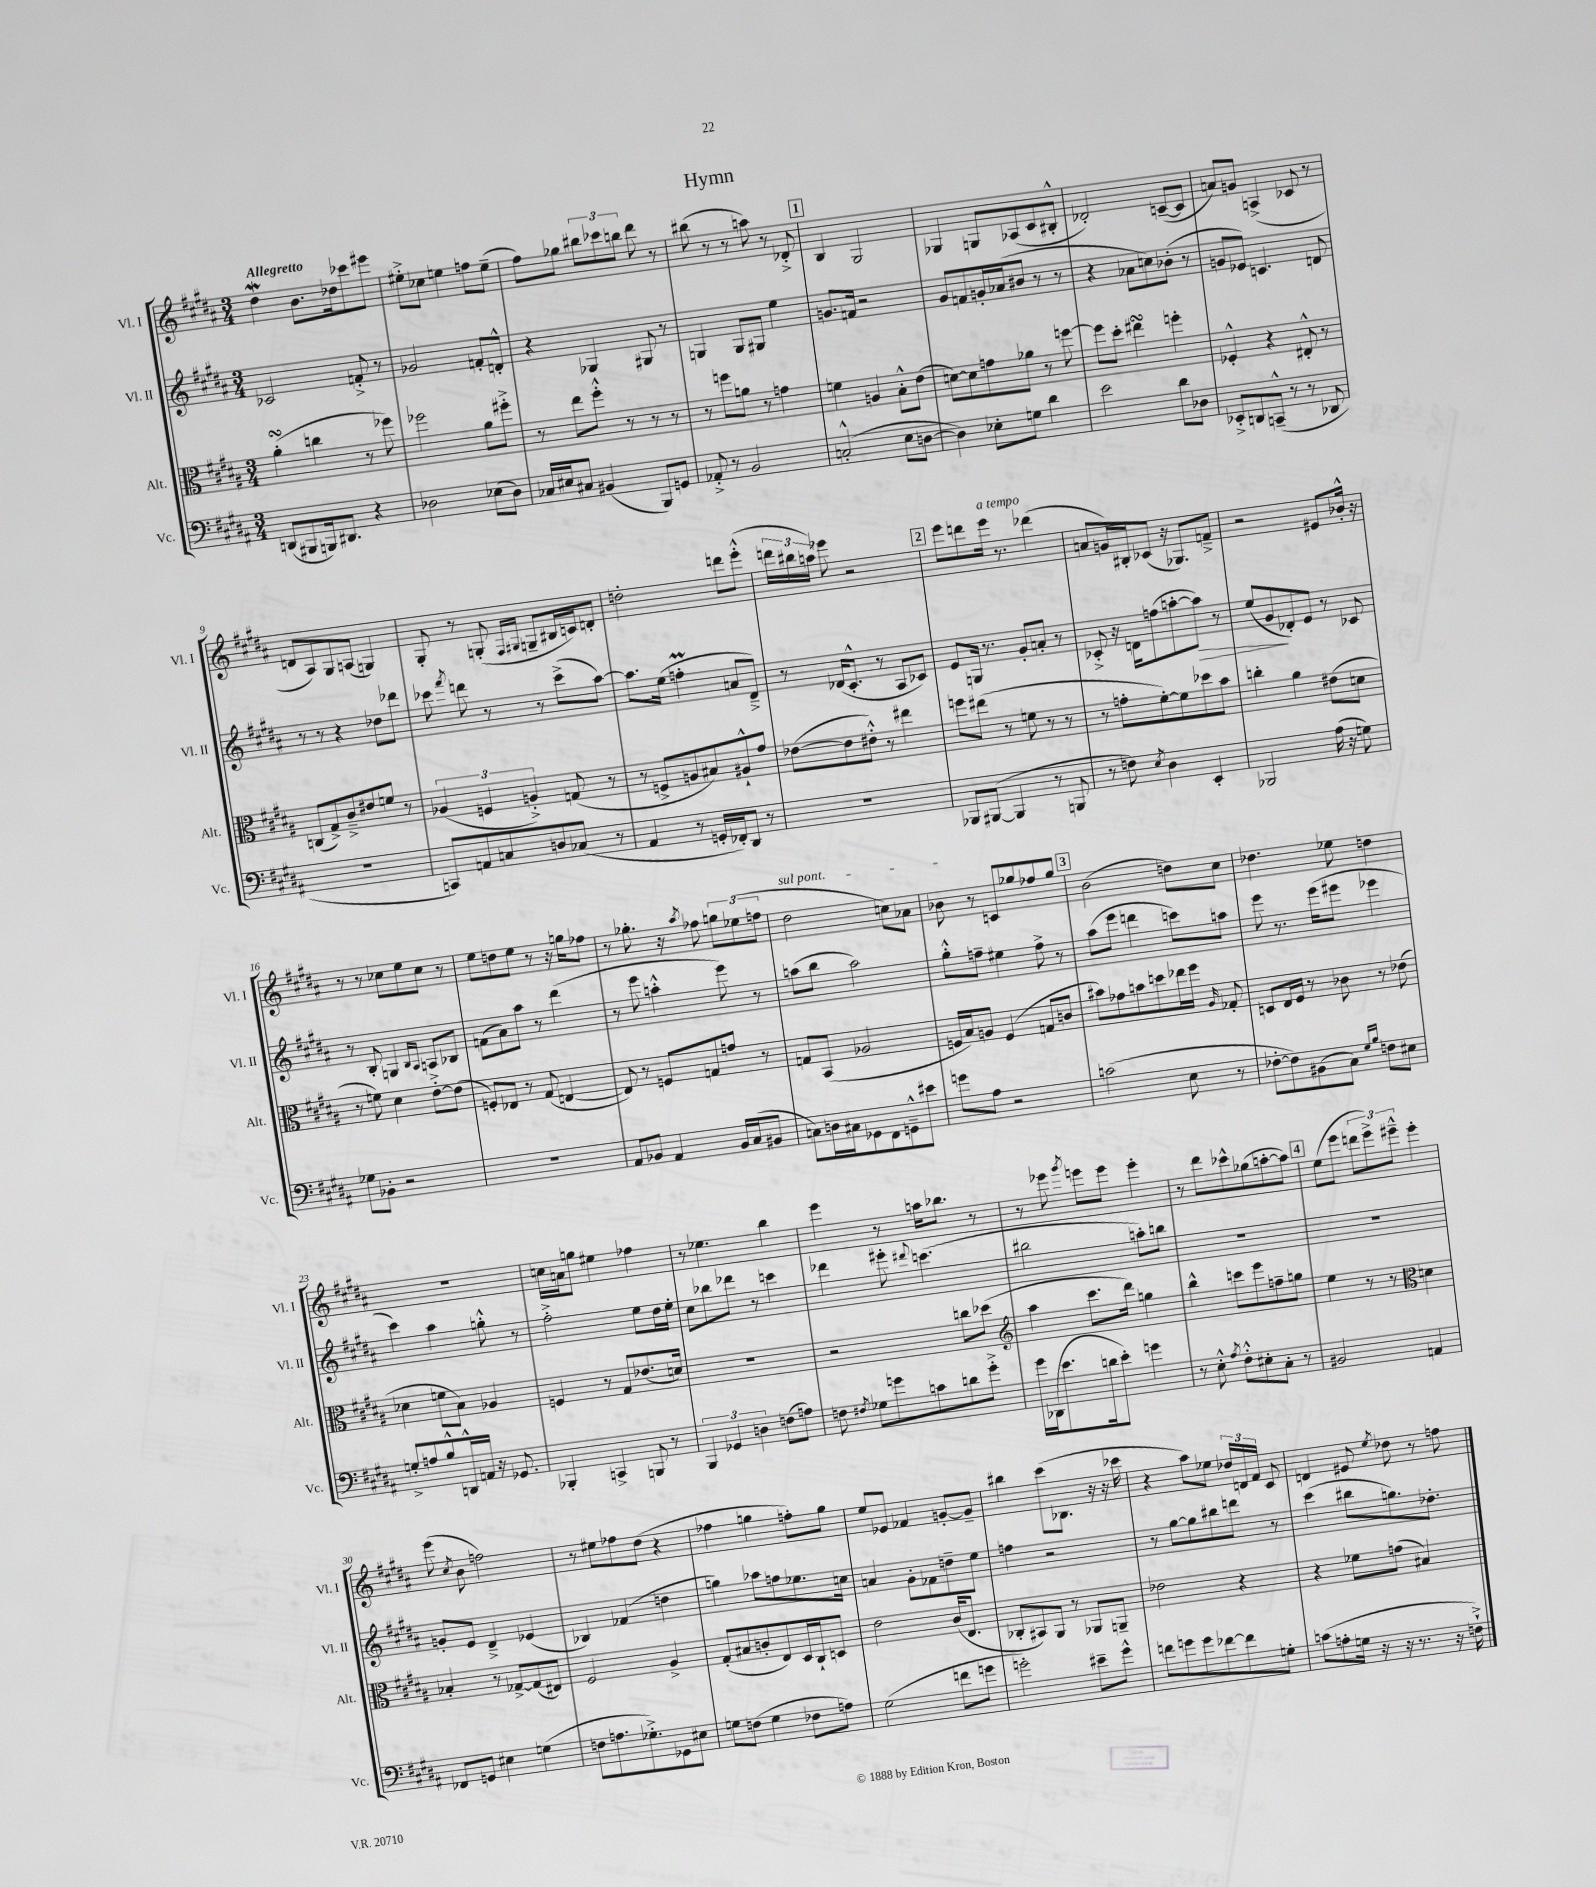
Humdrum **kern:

**kern	**kern	**kern	**kern
*staff4	*staff3	*staff2	*staff1
*clefF4	*clefC3	*clefG2	*clefG2
*k[f#c#g#d#a#]	*k[f#c#g#d#a#]	*k[f#c#g#d#a#]	*k[f#c#g#d#a#]
*M3/4	*M3/4	*M3/4	*M3/4
(8DD	(4a#'	2c-	4dd#
8BBB#	.	.	.
16BBB)	4cc	.	8.b
8.DD#	.	.	.
.	.	.	16dd-
4r	8r	8f'^	8ccc-
.	8ff-)	8r	8eee#
=	=	=	=
2D-	2ff-	2g-	8ee#'^
.	.	.	8cc-
.	.	.	4ee
(8E-	8a#	8f'	8ff
8D-)	8ff#'^	8d'^^	(8ee~
=	=	=	=
16C-	8r	4r	8ff#)
16E#	.	.	.
8C#	8ee	.	8gg-
(4BB#	8ff#'^^	4G-	12bb#
.	.	.	12ccc-
.	8r	.	.
.	.	.	12bb
8BBB)	8r	8G#	8ddd#
8GG	8r	8r	8r
=	=	=	=
8AA-'^	8r	4G	(8bb#
8r	8ff	.	8r
2BB	8a	8G	8r
.	8r	8G#	8aa)
.	4g	4ee	8r
.	.	.	8d-'^
=	=	=	=
(2C'^^	4f	8.g	4B
.	.	16f	.
.	4A	2r	2G#
8E	8B'^^	.	.
[8D	(8e	.	.
=	=	=	=
4D])	[8d)	8g#	4G-
.	8d]	8f	.
8E-'	8g	16g'	8G
.	.	(16a-	.
8G	8a-	8b#	(8A-
4d#	8r	8r	8c#
.	[8ff	8r	8B#'^^
=	=	=	=
2e	8ff]	4r	2d-')
.	8dd#'	.	.
.	4ee#	8a-	.
.	.	8cc)	.
8d#	4ff'	(8b-'	([8c~
8D-	.	8r	8c]
=	=	=	=
8EE-'^	4F-'^^	8g	8a)
8DD	.	8e-)	8g
(8CC~^^	4r	4.c	(4A^
8r	.	.	.
8r	8E#'^^	.	8c-
8DD-	8r	8d	8r
=	=	=	=
2.r	(8C	8r	8d
.	8G#^)	8r	8A#)
.	8c#~^	4r	8G#
.	8e#	.	(8A
.	8f	8dd-	4G)
.	8r	8ddd-	.
=	=	=	=
8CC)	(6A-	8ccc-	8G#'
.	.	8qfff#	.
8AA	.	8ddd	8r
.	6F	.	.
8C	.	8r	(8G'
.	6A'^)	.	.
.	.	.	16qqF#
.	.	.	16qqG#
8D	.	8r	8G~
(8C-	(8G	(8ccc-^	16B#
.	.	.	16c)
8r	8r	[8aa#)	8d'
=	=	=	=
4AA#	8r	8.aa#]	2dd'
.	8F^	.	.
.	.	(16ee	.
8r	8A	4ff'	.
16GG'	8B#)	.	.
16FF-')	.	.	.
8DD#	8A#`^^	8a	8ddd
8r	8g#	8d#~^)	(8eee'^^
=	=	=	=
2.r	([8e-	8r	24ddd
.	.	.	24bb#
.	.	.	24aa)
.	8e-]	(16d-	8eee-
.	.	8.c#'^^	.
.	8e#'^^)	.	2r
.	8r	8r	.
.	4ee#	8A#	.
.	.	8c-)	.
=	=	=	=
8BBB-	8ff	8e	8eee
([8BBB#	(8ee#	16G	8ddd
.	.	8.r	.
4BBB#]	8r	.	16eee
.	.	.	8.r
.	8f	8g#'	.
8r	8r	8a'	(4ddd-
8BBB	8r	8r	.
=	=	=	=
8r	8r	8c-'^	8a
8F)	8g'	16r	16g)
.	.	16d	16B#'
8qE	.	.	.
4D#	[8f#')	(8ff	(8c-
.	8f#]	[8aa'	16r
.	.	.	8.G-)
4EE'	8dd-	8aa])	.
.	8b	8r	8f~^
=	=	=	=
2BBB-	4cc'	(8ee	2r
.	.	8g#	.
.	4a#	8d-')	.
.	.	8e	.
(16A#	(8e#	8r	8e#
16r	.	.	.
8G)	8d	8c-	16b-'^^
.	.	.	16r
=	=	=	=
8G-	8r	8r	8r
8BB-'	8f)	8B'	8r
2r	4d#	4G	8cc-
.	.	.	8ee
.	.	16qqB	.
.	.	16qqA#	.
.	[8e'^	8A	8cc-
.	(8e]	8B-	8r
=	=	=	=
2.r	8F')	(8f	8ee
.	8E-	8a#)	8dd
.	8r	8aa#	8ee
.	(8G#	8r	8r
.	[4E	(4ddd#	16r
.	.	.	16gg
.	.	.	8ff-
=	=	=	=
8AA#	8E])	8r	8r
8BB-	8r	8eee	8.gg-'
4AA#	8F	4aa'^^	.
.	.	.	16r
.	.	.	8qaa#
.	8G	.	8ff-
16BB-	8g	8eee)	12gg
(16C#	.	.	.
.	.	.	(12ee-
8BB#	8r	8r	.
.	.	.	12ff
=	=	=	=
8C)	8G	(8aa	2dd#
16D	(8BB	8bb	.
16C#	.	.	.
8GG-	2A-	2aa)	.
8FF#	.	.	.
8GG~^^	.	.	8cc)
8e#	.	.	8a-
=	=	=	=
8g	16F	8gg#'^^	8b-
.	16B)	.	.
8A#	8A	8ff~	8r
2r	(4F	4ee#	8c
.	.	.	8gg-
.	8G	8ff^	8ff-
.	8c	8r	8gg-
=	=	=	=
(2c	8b#)	(8aa#	(2b
.	8g-	8eee	.
.	8b	4ddd	.
.	8dd	.	.
8E	16ee-	8ccc)	8dd)
.	16ff#	.	.
.	16qqA#	.	.
8r	8G-'	8aa	8cc#
=	=	=	=
[8F-'	8D	8eee	4.dd-
8F-])	16E	8.r	.
.	16F#	.	.
(8BB#	8r	.	.
.	.	(16eee	.
8C#)	8c-	8eee#	8ee-
16qqG#	.	.	.
16qqB	.	.	.
8F	8r	4eee-	4dd
8E#	(8e-	.	.
=	=	=	=
8G'^	4d-	4ccc#)	2.r
8A	.	.	.
8B^^	8f	4aa#	.
16DD^^	8B)	.	.
16AA	.	.	.
16r	4A-	8gg'^^	.
8.GG-	.	.	.
.	.	8r	.
=	=	=	=
4BBB-'	4F	2ff#'^	16cc
.	.	.	16a
.	.	.	8gg
4CC^	8r	.	4ee#
.	8G#	.	.
8BBB	(8.e-	8ee	4ff-
8r	.	16dd#	.
.	16d)	16ee'	.
=	=	=	=
6BBB	2.r	8cc#	8r
.	.	8bb-	4.ee-
6GG-	.	.	.
.	.	8ddd-	.
6D	.	.	.
.	.	8r	.
(8F	.	4ccc	4bb
8A)	.	.	.
=	=	=	=
8F	2r	4ddd-	4eee
8qF#	.	.	.
8G-	.	.	.
8g	.	8eee#'	8r
.	.	8qqddd#	.
8c	.	(4.ccc	16aa
.	.	.	8.bb-
8d	8cc	.	.
8g'^	(8dd-	.	8r
=	=	=	=
*	*clefG2	*	*
16g#	4aa#	2bb#	8r
(16DD-	.	.	.
8.e	.	.	8eee-
.	.	.	8qggg#
.	8.ccc#	.	8eee
16d	.	.	.
8e')	.	.	8eee
.	16ddd#)	.	.
4g	4gg	8aa')	4eee'
.	.	8bb	.
=	=	=	=
8r	4bb^^	2.r	8r
8E'^^	.	.	8ddd#
8qA#	.	.	.
8F#'^^	8ccc	.	8ccc-^^
8E#'	8eee	.	(8gg-
8C#'	8ff~	.	[8aa'
8r	8gg	.	8aa])
=	=	=	=
2BB#	4ee	2.r	(8ee
.	.	.	8eee
.	8r	.	12ddd
.	.	.	12eee^)
.	8r	.	.
.	.	.	12eee#~^^
*	*clefC3	*	*
4AA	4d	.	4eee#'
=	=	=	=
8FF-	4B-'	8g'	(8eee
.	.	.	8qcc#
8GG	.	8e	8b
4E#	8r	4d#~^	2ff)
.	[8G-^	.	.
(4G	(8G-]	(4e-	.
.	8E#)	.	.
=	=	=	=
8F	2F#	4B-)	8r
8.A	.	.	8ee#
.	.	(4f-	8ff-
8.G-'^)	.	.	.
.	.	.	(8dd#
8GG-	4A#^	4dd	4r
8E#	.	.	.
=	=	=	=
8G	(8G#'	4gg)	4ff-
(8F	8B#	.	.
4G	8c'	8aa-	4gg
.	8E)	8ff	.
8F-	16D#	8.ee-	8ff')
.	16C#`	.	.
8A)	8D	.	8gg
.	.	16cc	.
=	=	=	=
(2G#	2e	4a	8ee
.	.	.	8e-
.	.	8g#'	4f-
.	.	8f-	.
8f	(16c#	8dd~	[8g'
.	8.E	.	.
8g	.	8ee	8g~]
=	=	=	=
2g')	8C-'	4ff	4bb#
.	8BB#)	.	.
.	8AA#	2r	(8ccc#
.	8r	.	8.B-
8e#~	8AA-	.	.
.	.	.	16r
8g^^	8AA~	.	16r
.	.	.	16ccc-
=	=	=	=
8f	2e-	8r	4r
8g	.	[8gg#	.
8g	.	8gg#]	8aa#)
[8f-	.	8bb#	8ee-
8f-]	4r	8ddd	24dd-
.	.	.	24d
.	.	.	24f#
8G'	.	8r	8c#
=	=	=	=
(8c	4r	(4ccc#	4d
8A'	.	.	.
16G	8f-	8bb#	8e#
16r	.	.	.
.	.	.	8qee
16r	(8g	8.gg)	8dd-
8.r	.	.	.
.	4B#)	.	8r
.	.	8.dd-'	.
16r	.	.	8ff
16F`^)	.	.	.
==	==	==	==
*-	*-	*-	*-
